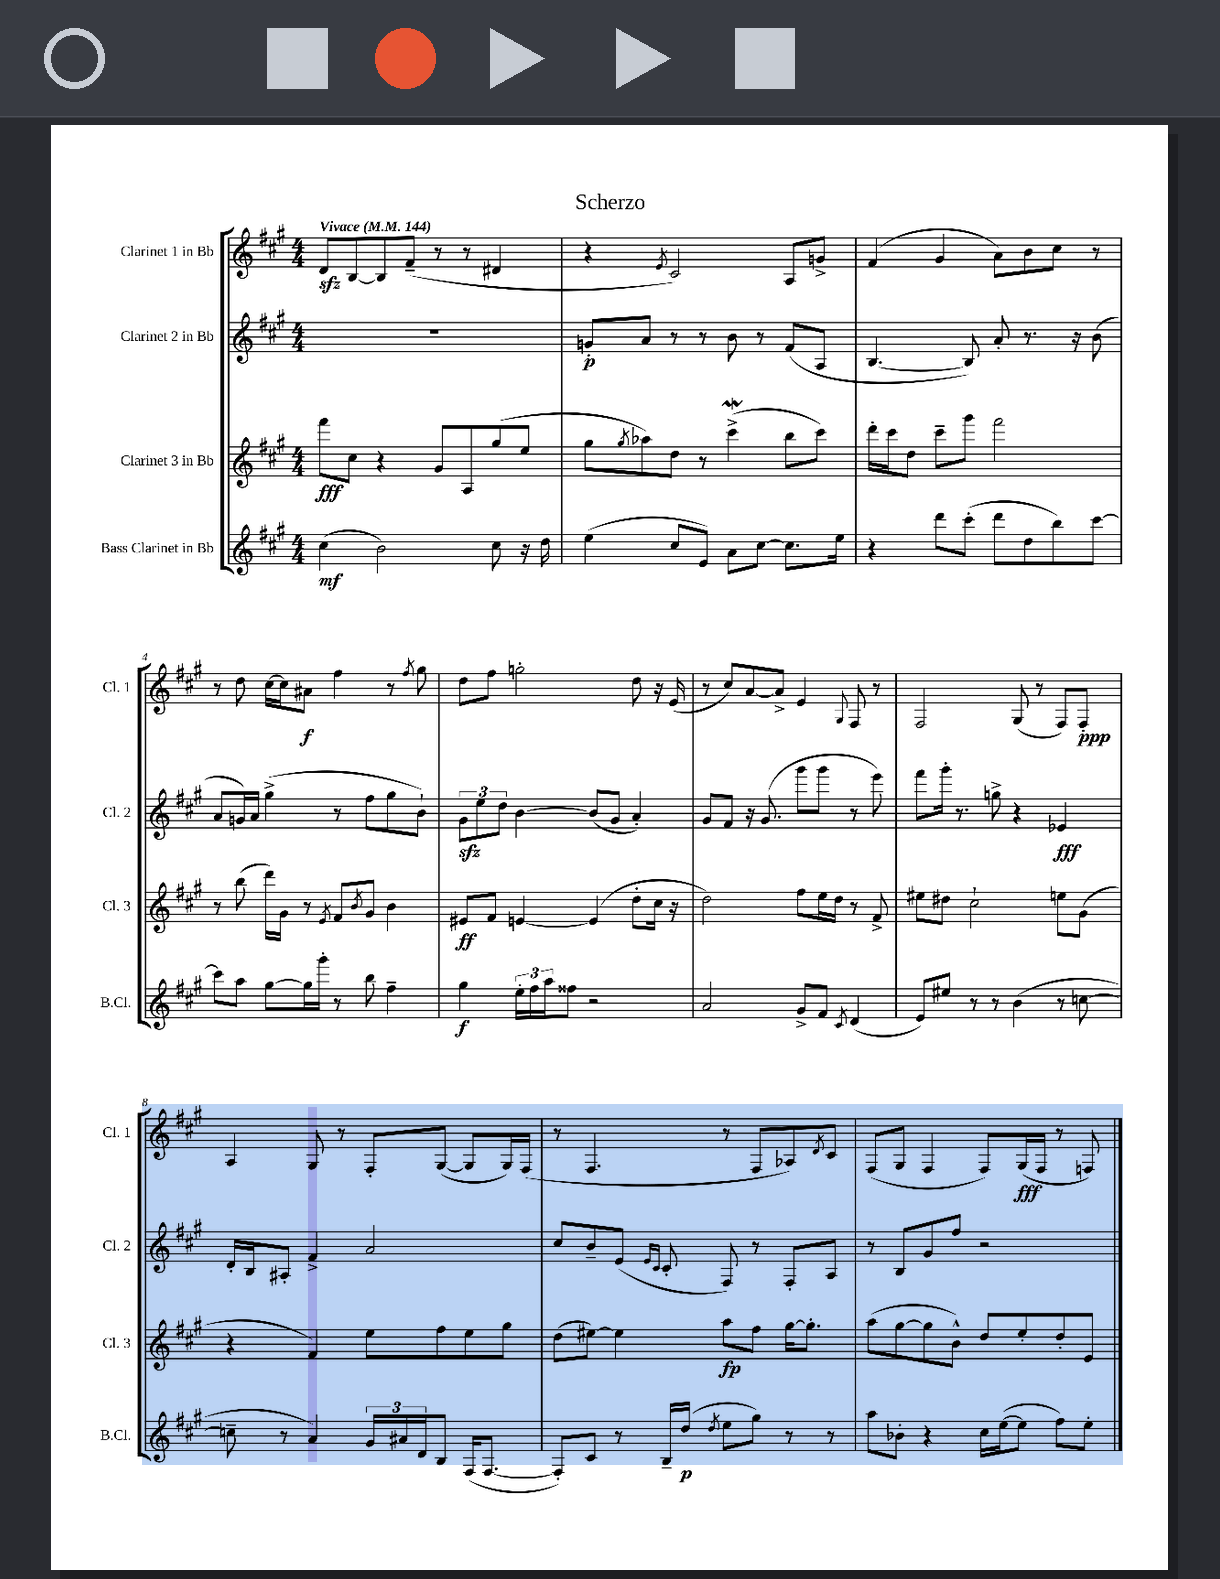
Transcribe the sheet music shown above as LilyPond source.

\header { title = "Scherzo" }
<<
\new StaffGroup <<
\new Staff = "s0" \with { instrumentName = "Clarinet 1 in Bb" shortInstrumentName = "Cl. 1" } {
    \clef treble \key a \major \numericTimeSignature \time 4/4 \tempo "Vivace" 4 = 144
    d'8\sfz b8~ b8 fis'8--( r8 r8 dis'4 |
    r4 \acciaccatura { e'8 } cis'2) a8 g'8-> |
    fis'4( gis'4 a'8) b'8 cis''8 r8 |
    r8 d''8 cis''16~ cis''16 ais'8\f fis''4 r8 \acciaccatura { fis''8 } gis''8 |
    d''8 fis''8 g''2-. d''8 r16 e'16( |
    r8 cis''8) a'8~ a'8-> e'4 \appoggiatura { gis8 } fis8 r8 |
    fis2 gis8( r8 fis8) fis8-.\ppp |
    a4 gis8 r8 fis8-. gis8~( gis8 gis16) fis16( |
    r8 fis4. r8 fis8 aes8) \acciaccatura { d'8 } cis'8 |
    fis8( gis8 fis4 fis8) gis16\fff( fis16 r8 f8) \bar "|." |
}
\new Staff = "s1" \with { instrumentName = "Clarinet 2 in Bb" shortInstrumentName = "Cl. 2" } {
    \clef treble \key a \major \numericTimeSignature \time 4/4
    R1 |
    g'8-.\p a'8 r8 r8 b'8 r8 fis'8( a8 |
    b4.~ b8) a'8-. r8. r16 b'8( |
    a'8 g'16) a'16 gis''4->( r8 fis''8 gis''8 b'8-!) |
    \tuplet 3/2 { gis'8\sfz e''8 d''8 } b'4~ b'8( gis'8 a'4-.) |
    gis'8 fis'8 r16 gis'8.( gis'''8 gis'''8 r8 e'''8) |
    fis'''8 gis'''16-. r8. g''8-> r4 ees'4\fff |
    d'16-. b16 ais8-. fis'4-> a'2 |
    cis''8 b'8-- e'8( \grace { e'16 cis'16 } cis'8-. fis8) r8 fis8-. a8 |
    r8 b8 gis'8 fis''8 r2 \bar "|." |
}
\new Staff = "s2" \with { instrumentName = "Clarinet 3 in Bb" shortInstrumentName = "Cl. 3" } {
    \clef treble \key a \major \numericTimeSignature \time 4/4
    fis'''8\fff cis''8 r4 gis'8 a8 gis''8( e''8 |
    gis''8 \acciaccatura { gis''8 } aes''8) d''8 r8 cis'''4->\mordent( b''8 cis'''8) |
    d'''16-. cis'''16 d''8 cis'''8-- gis'''8 fis'''2 |
    r8 b''8( d'''16) gis'16 r8 \acciaccatura { e'8 } fis'8 \acciaccatura { b'8 } gis'8 b'4 |
    eis'8\ff fis'8 e'4~ e'4( d''8-. cis''16 r16 |
    d''2) fis''8 e''16 d''16 r8 fis'8-> |
    eis''8 dis''8 cis''2-! e''8 gis'8( |
    r4 fis'4) e''8 fis''8 e''8 gis''8 |
    d''8( eis''8~) eis''4 a''8\fp fis''8 gis''16~ gis''8.-. |
    a''8( gis''8~ gis''8 b'8-^) d''8 e''8-. d''8-. e'8 \bar "|." |
}
\new Staff = "s3" \with { instrumentName = "Bass Clarinet in Bb" shortInstrumentName = "B.Cl." } {
    \clef treble \key a \major \numericTimeSignature \time 4/4
    cis''4\mf( b'2) cis''8 r16 d''16 |
    e''4( cis''8 e'8) a'8 cis''8~ cis''8. e''16 |
    r4 d'''8 cis'''8-.( d'''8 d''8 b''8) cis'''8~ |
    cis'''8 a''8 gis''8~ gis''16 gis'''16-. r8 b''8 fis''4-- |
    gis''4\f \tuplet 3/2 { e''16-. fis''16 a''16 } fisis''8 r2 |
    a'2 gis'8-> fis'8 \acciaccatura { cis'8 } d'4( |
    e'8) eis''8 r8 r8 b'4( r8 c''8~ |
    c''8-- r8 a'4) \tuplet 3/2 { gis'16 ais'16 d'16 } b8 fis16( fis8.~ |
    fis8-.) cis'8 r8 b16-- d''16\p( \acciaccatura { d''8 } e''8 gis''8) r8 r8 |
    a''8 bes'8-. r4 cis''16 e''16~( e''8 fis''8) e''8-. \bar "|." |
}
>>
>>
